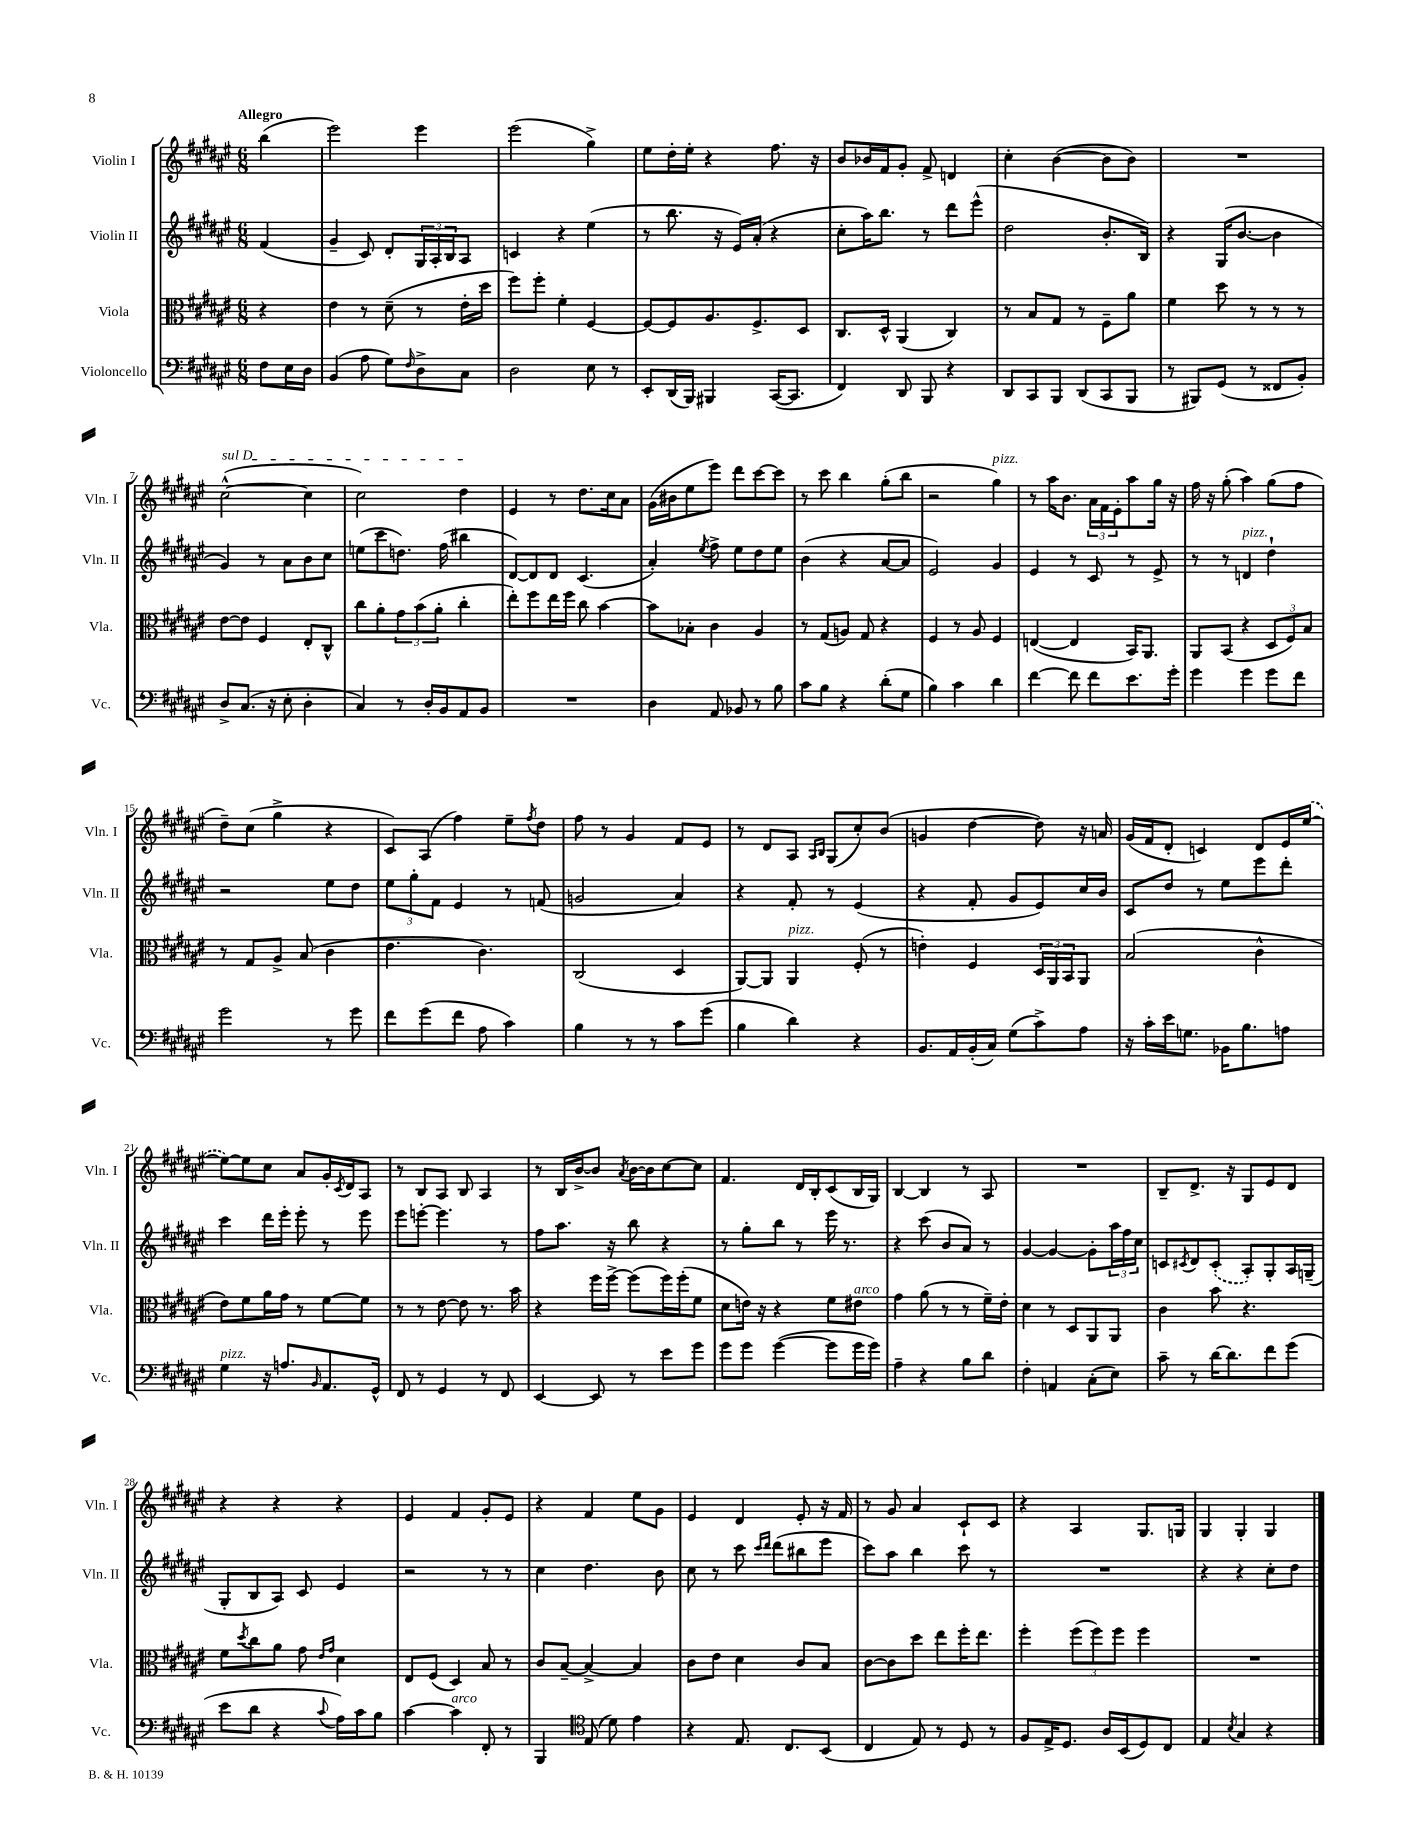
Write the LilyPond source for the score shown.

<<
\new StaffGroup <<
\new Staff = "s0" \with { instrumentName = "Violin I" shortInstrumentName = "Vln. I" } {
    \clef treble \key fis \major \numericTimeSignature \time 6/8 \partial 4 \tempo "Allegro"
    b''4( |
    eis'''2) eis'''4 |
    eis'''2( gis''4->) |
    eis''8 dis''16-. eis''16-. r4 fis''8. r16 |
    b'8 bes'16 fis'16 gis'8-. fis'8-> d'4 |
    cis''4-. b'4~( b'8 b'8) |
    R2. |
    \once \override TextSpanner.bound-details.left.text = \markup { \italic "sul D" } cis''2~-^\startTextSpan( cis''4 |
    cis''2) dis''4\stopTextSpan |
    eis'4 r8 dis''8. cis''16 ais'8 |
    gis'16( bis'16 eis''8 eis'''8) dis'''8 cis'''8~ cis'''8 |
    r8 cis'''8 b''4 gis''8-.( b''8 |
    r2 gis''4^\markup { \italic "pizz." }) |
    r8 ais''16 b'8. \tuplet 3/2 { ais'16 fis'16 eis'16-. } ais''8 gis''16 r16 |
    fis''16 r16 gis''8-.( ais''4) gis''8( fis''8 |
    dis''8--) cis''8( gis''4-> r4 |
    cis'8) ais8( fis''4) eis''8-- \acciaccatura { fis''8 } dis''8 |
    fis''8 r8 gis'4 fis'8 eis'8 |
    r8 dis'8 ais8 \grace { ais16 b16 } gis8( cis''8-.) b'8( |
    g'4 dis''4~ dis''8) r16 a'16 |
    gis'16( fis'16 dis'8-. c'4) dis'8 eis'16 \once \slurDashed eis''16~( |
    eis''8~) eis''8 cis''8 ais'8 gis'16-. \acciaccatura { cis'8 } dis'16 ais8 |
    r8 b8 ais8 b8 ais4 |
    r8 b16 b'16~-> b'8 \acciaccatura { ais'8 } b'16~ b'16 cis''8~ cis''8 |
    fis'4. dis'16 b16-. cis'8( b16 gis16) |
    b4~ b4 r8 ais8 |
    R2. |
    b8-- dis'8.-> r16 gis8 eis'8 dis'8 |
    r4 r4 r4 |
    eis'4 fis'4 gis'8-. eis'8 |
    r4 fis'4 eis''8 gis'8 |
    eis'4 dis'4 eis'8-. r16 fis'16 |
    r8 gis'8 ais'4 cis'8-! cis'8 |
    r4 ais4 gis8. g16 |
    gis4 gis4-. gis4 \bar "|." |
}
\new Staff = "s1" \with { instrumentName = "Violin II" shortInstrumentName = "Vln. II" } {
    \clef treble \key fis \major \numericTimeSignature \time 6/8 \partial 4
    fis'4( |
    gis'4-- cis'8) dis'8-. \tuplet 3/2 { gis16 ais16-. b16 } ais8 |
    c'4 r4 eis''4( |
    r8 b''8. r16 eis'16) ais'16-.( r4 |
    cis''8-. ais''16) b''8. r8 dis'''8 eis'''8-^( |
    dis''2 b'8.-. b16) |
    r4 gis16( b'8.~ b'4 |
    gis'4) r8 ais'8 b'8 cis''8 |
    e''8( cis'''8 d''8.) fis''16( bis''4 |
    dis'8~) dis'8 dis'8 cis'4.( |
    ais'4-.) \acciaccatura { eis''8 } fis''8-> eis''8 dis''8 eis''8 |
    b'4( r4 ais'8~ ais'8 |
    eis'2) gis'4 |
    eis'4 r8 cis'8 r8 eis'8-> |
    r8 r8 d'4^\markup { \italic "pizz." } dis''4-! |
    r2 eis''8 dis''8 |
    \tuplet 3/2 { eis''8 gis''8-. fis'8 } eis'4 r8 f'8( |
    g'2 ais'4) |
    r4 fis'8-. r8 eis'4( |
    r4 fis'8-. gis'8 eis'8) cis''16 b'16 |
    cis'8 dis''8 r8 eis''8 eis'''8 dis'''8-. |
    cis'''4 dis'''16 eis'''16-. eis'''8-. r8 eis'''8 |
    eis'''8 e'''8~-. e'''4. r8 |
    fis''8 ais''8. r16 b''8 r4 |
    r8 gis''8-. b''8 r8 eis'''16 r8. |
    r4 cis'''8( b'8 ais'8) r8 |
    gis'4~ gis'4~ gis'8-. \tuplet 3/2 { ais''16 fis''16 cis''16 } |
    c'8 \acciaccatura { cis'8 } dis'8 \once \slurDashed cis'8-.( ais8-.) gis8-. ais16 g16--( |
    gis8-. b8 ais8) cis'8 eis'4 |
    r2 r8 r8 |
    cis''4 dis''4. b'8 |
    cis''8 r8 cis'''8 \grace { cis'''16 dis'''16 } dis'''8( bis''8 eis'''8 |
    cis'''8) ais''8 b''4 cis'''8 r8 |
    R2. |
    r4 r4 cis''8-. dis''8 \bar "|." |
}
\new Staff = "s2" \with { instrumentName = "Viola" shortInstrumentName = "Vla." } {
    \clef alto \key fis \major \numericTimeSignature \time 6/8 \partial 4
    r4 |
    eis'4 r8 dis'8--( r8 eis'16-. dis''16 |
    fis''8) fis''8-. fis'4-. fis4~ |
    fis8~ fis8 ais8. fis8.-> dis8 |
    cis8. dis16-^ ais,4( cis4) |
    r8 b8 gis8 r8 fis8-- ais'8 |
    fis'4 dis''8 r8 r8 r8 |
    eis'8~ eis'8 fis4 eis8-. cis8-^ |
    cis''8 ais'8-. \tuplet 3/2 { gis'8 b'8( ais'8-. } cis''4-. |
    eis''8-.) fis''8 eis''16 fis''16 cis''8 b'4~ |
    b'8 bes8-. cis'4 ais4 |
    r8 gis8( a8) gis8 r4 |
    fis4 r8 ais8 fis4 |
    e4~( e4 b,16) ais,8. |
    ais,8 b,8( r4 \tuplet 3/2 { dis8 fis8) b8 } |
    r8 gis8 ais8-> b8( cis'4 |
    eis'4. cis'4.) |
    cis2( dis4 |
    ais,8~) ais,8 ais,4^\markup { \italic "pizz." } fis8-.( r8 |
    e'4-.) fis4 \tuplet 3/2 { dis16 ais,16 b,16 } ais,8 |
    b2( cis'4-^ |
    eis'8) fis'8 ais'16 gis'16 r8 fis'8~ fis'8 |
    r8 r8 eis'8~ eis'8 r8. b'16 |
    r4 fis''16 fis''16~-> fis''8( fis''16) fis''16-.( fis'8 |
    dis'8 e'16) r16 r4 fis'8 eis'8^\markup { \italic "arco" } |
    gis'4 ais'8( r8 r8 fis'16--) eis'16-. |
    dis'4 r8 dis8 ais,8 ais,8 |
    cis'4 b'8 r4. |
    fis'8 \acciaccatura { dis''8 } cis''8 ais'8 gis'8 \grace { eis'16 gis'16 } dis'4 |
    eis8 fis8( dis4) b8 r8 |
    cis'8 b8~-- b4~-> b4 |
    cis'8 eis'8 dis'4 cis'8 b8 |
    cis'8~ cis'8 dis''8 eis''8 fis''16-. eis''8. |
    fis''4-. \tuplet 3/2 { fis''8( fis''8) fis''8 } fis''4 |
    R2. \bar "|." |
}
\new Staff = "s3" \with { instrumentName = "Violoncello" shortInstrumentName = "Vc." } {
    \clef bass \key fis \major \numericTimeSignature \time 6/8 \partial 4
    fis8 eis16 dis16 |
    b,4( ais8 gis8) \grace { fis16 } dis8-> cis8 |
    dis2 eis8 r8 |
    eis,8-. dis,16( b,,16) bis,,4 cis,16~( cis,8. |
    fis,4) dis,8 b,,8 r4 |
    dis,8 cis,8 b,,8 dis,8( cis,8 b,,8 |
    r8 bis,,8) gis,8( r8 fisis,8 b,8-.) |
    dis8-> cis8.( r16 eis8-. dis4-. |
    cis4) r8 dis16-. b,16 ais,8 b,8 |
    R2. |
    dis4 ais,8 bes,8 r8 b8 |
    cis'8 b8 r4 dis'8-.( gis8 |
    b4) cis'4 dis'4 |
    fis'4~ fis'8 fis'8 eis'8. gis'16-. |
    gis'4 gis'4 gis'8 fis'8 |
    gis'2 r8 gis'8 |
    fis'8 gis'8( fis'8 ais8 cis'4) |
    b4 r8 r8 cis'8 gis'8( |
    b4 dis'4) r4 |
    b,8. ais,16 b,16-.( cis16) gis8( cis'8->) ais8 |
    r16 cis'16-. eis'16 g8. bes,16 b8. a8 |
    gis4^\markup { \italic "pizz." } r16 a8. \grace { b,16 } ais,8. gis,16-^ |
    fis,8 r8 gis,4 r8 fis,8 |
    eis,4~ eis,8 r8 eis'8 gis'8 |
    gis'8 gis'8 gis'4~( gis'8 gis'16 gis'16) |
    ais4-- r4 b8 dis'8 |
    fis4-. a,4 cis8-.( eis8) |
    cis'8-- r8 dis'16~ dis'8. fis'8 gis'8( |
    eis'8 dis'8 r4 \appoggiatura { cis'8 } ais16) cis'16 b8 |
    cis'4~ cis'4^\markup { \italic "arco" } fis,8-. r8 |
    b,,4 \clef tenor eis8( dis'8) eis'4 |
    r4 eis8. cis8. b,8( |
    cis4 eis8) r8 dis8 r8 |
    fis8 eis16-> dis8. ais16 b,16( dis8) cis8 |
    eis4 \acciaccatura { b8 } gis4 r4 \bar "|." |
}
>>
>>
